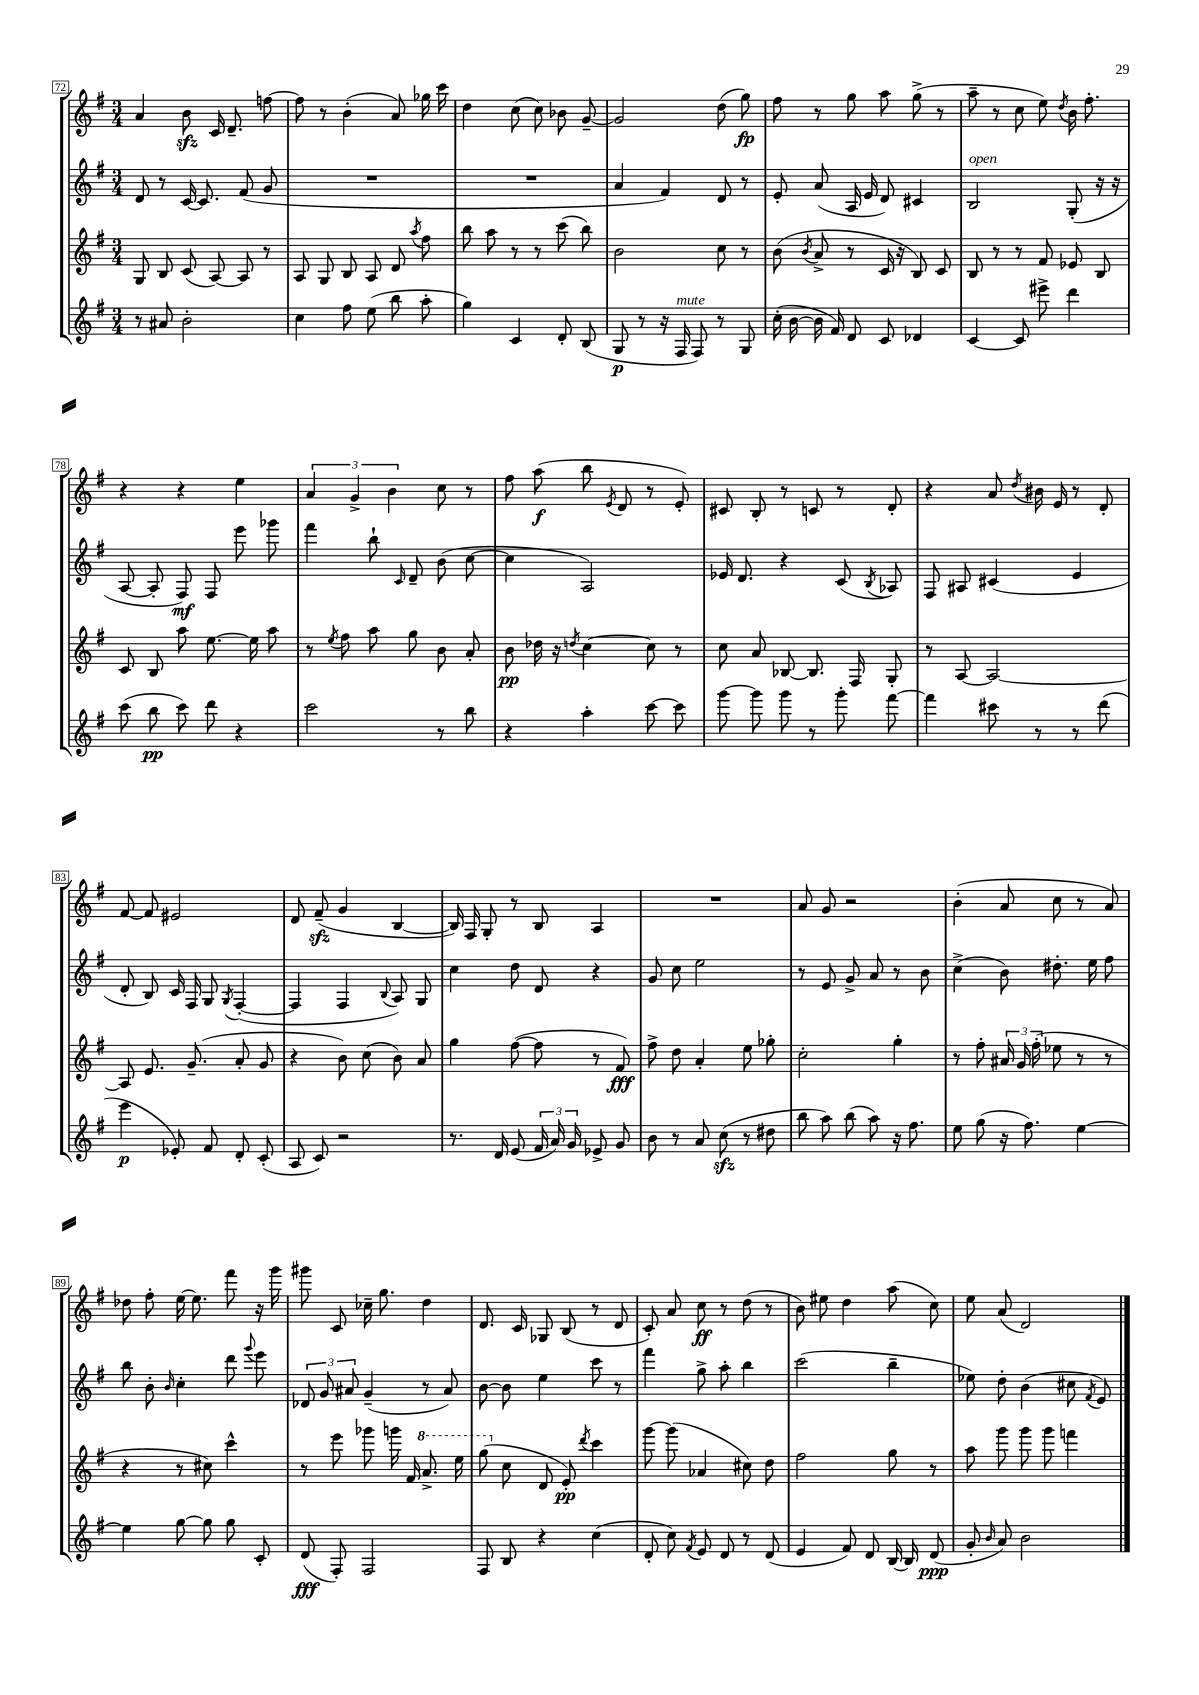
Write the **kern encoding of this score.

**kern	**kern	**kern	**kern
*staff4	*staff3	*staff2	*staff1
*clefG2	*clefG2	*clefG2	*clefG2
*k[f#]	*k[f#]	*k[f#]	*k[f#]
*M3/4	*M3/4	*M3/4	*M3/4
8r	8G	8d	4a
8a#	8B	8r	.
2b'	(8c	[16c	8b
.	.	8.c]	.
.	[8A)	.	16c
.	.	.	8.d~
.	8A]	(8f#	.
.	8r	8g	[8ff
=	=	=	=
4cc	8A	2.r	8ff]
.	8G	.	8r
8ff#	8B	.	(4b'
(8ee	8A	.	.
8bb	8d	.	8a)
.	8qaa	.	.
8aa'	8ff#	.	16gg-
.	.	.	16ccc
=	=	=	=
4gg)	8bb	2.r	4dd
.	8aa	.	.
4c	8r	.	(8cc
.	8r	.	8cc)
8d'	(8ccc	.	8b-
(8B	8bb)	.	[8g~
=	=	=	=
8G	2b	4a	2g]
8r	.	.	.
16r	.	4f#)	.
16F#	.	.	.
8F#)	.	.	.
8r	8cc	8d	(8dd
8G	8r	8r	8gg)
=	=	=	=
(16cc'	(8b	8e'	8ff#
[16b	.	.	.
.	8qb	.	.
16b]	8a^	(8a	8r
16f#)	.	.	.
8d	8r	16A	8gg
.	.	16e	.
8c	16c	8d)	8aa
.	16r	.	.
4d-	8B)	4c#	(8gg^
.	8c	.	8r
=	=	=	=
[4c	8B	2B	8aa~
.	8r	.	8r
8c]	8r	.	8cc
8eee#^	8f#	.	8ee)
.	.	.	8qdd
4ddd	8e-	(8G'	16b
.	.	.	8.ff#'
.	8B	16r	.
.	.	16r	.
=	=	=	=
(8ccc	8c	[8A	4r
8bb	8B	8A']	.
8ccc)	8aa	8F#)	4r
8ddd	[8.ee	8F#	.
4r	.	8eee	4ee
.	16ee]	.	.
.	8aa	8ggg-	.
=	=	=	=
2ccc	8r	4fff#	6a
.	8qee	.	.
.	8ff#	.	.
.	.	.	6g^
.	8aa	8bb`	.
.	.	.	6b
.	.	16qqc	.
.	8gg	8d~	.
8r	8b	(8b	8cc
8bb	8a'	[8cc	8r
=	=	=	=
4r	8b	4cc]	8ff#
.	16dd-	.	(8aa
.	16r	.	.
.	8qdd	.	.
4aa'	[4cc	2A)	8bb
.	.	.	8qe
.	.	.	8d
[8ccc	8cc]	.	8r
8ccc]	8r	.	8e')
=	=	=	=
[8ggg	8cc	16e-	8c#
.	.	8.d	.
8ggg]	8a	.	8B'
8ggg	[8B-	4r	8r
8r	8.B-]	.	8c
8ggg'	.	(8c	8r
.	16F#	.	.
.	.	8qB	.
[8fff#	8G'	8A-)	8d'
=	=	=	=
4fff#]	8r	8F#	4r
.	[8A	8A#	.
8ccc#	2A_	(4c#	8a
.	.	.	8qdd
8r	.	.	16b#
.	.	.	16e
8r	.	4e	8r
(8ddd	.	.	8d'
=	=	=	=
4eee	8A]	8d'	[8f#
.	8.e	8B)	8f#]
8e-')	.	16c	2e#
.	(8.g~	16F#	.
8f#	.	8G	.
.	.	8qG	.
8d'	8a'	([4F#'	.
(8c'	8g	.	.
=	=	=	=
8A	4r	4F#]	8d
8c)	.	.	(8f#~
2r	8b)	4F#	4g
.	(8cc	.	.
.	.	8qqB	.
.	8b)	8A)	[4B
.	8a	8G	.
=	=	=	=
8.r	4gg	4cc	16B])
.	.	.	16F#
.	.	.	8G'
16d	.	.	.
(8e	([8ff#	8dd	8r
24f#	8ff#]	8d	8B
24a)	.	.	.
24g	.	.	.
8e-^	8r	4r	4A
8g	8f#)	.	.
=	=	=	=
8b	8ff#^	8g	2.r
8r	8dd	8cc	.
8a	4a'	2ee	.
(8cc	.	.	.
8r	8ee	.	.
8dd#	8gg-'	.	.
=	=	=	=
8bb	2cc'	8r	8a
8aa)	.	8e	8g
(8bb	.	8g^	2r
8aa)	.	8a	.
16r	4gg'	8r	.
8.ff#	.	.	.
.	.	8b	.
=	=	=	=
8ee	8r	(4cc^	(4b'
(8gg	8ff#'	.	.
16r	24a#	8b)	8a
.	24g	.	.
8.ff#)	.	.	.
.	(24ff#'	.	.
.	8ee-	8.dd#'	8cc
[4ee	8r	.	8r
.	.	16ee	.
.	8r	8ff#	8a)
=	=	=	=
4ee]	4r	8bb	8dd-
.	.	8b'	8ff#'
.	.	16qqb	.
[8gg	8r	4cc'	[16ee
.	.	.	8.ee]
8gg]	8cc#)	.	.
8gg	4ccc^^	8ddd	8fff#
.	.	8qqggg	.
8c'	.	8eee	16r
.	.	.	16ggg
=	=	=	=
(8d	8r	12d-	8ggg#
.	.	12g	.
8F#')	8eee	.	8c
.	.	12a#	.
2F#	8ggg-	(4g~	16cc-~
.	.	.	8.gg
.	16ggg	.	.
.	16f#	.	.
.	8.aa^	8r	4dd
.	.	8a#)	.
.	16eee	.	.
=	=	=	=
8F#	(8ggg	[8b	8.d
8B	8cc	8b]	.
.	.	.	16c
4r	8d	4ee	8G-
.	8e')	.	(8B
.	8qddd	.	.
(4cc	4ccc	8ccc	8r
.	.	8r	8d
=	=	=	=
8d'	[8ggg	4fff#	8c')
8cc)	(8ggg]	.	8a
8qf#	.	.	.
8e	4a-	8gg^	8cc
8d	.	8aa'	8r
8r	8cc#)	4bb	(8dd
(8d	8dd	.	8r
=	=	=	=
4e	2ff#	(2ccc	8b)
.	.	.	8ee#
8f#)	.	.	4dd
8d	.	.	.
[16B	8gg	4bb~	(8aa
16B]	.	.	.
(8d	8r	.	8cc)
=	=	=	=
8g'	8aa	8ee-)	8ee
16qqb	.	.	.
8a)	8ggg	8dd'	(8a
2b	8ggg	(4b	2d)
.	8ggg	.	.
.	4fff	8cc#	.
.	.	8qf#	.
.	.	8e)	.
==	==	==	==
*-	*-	*-	*-
